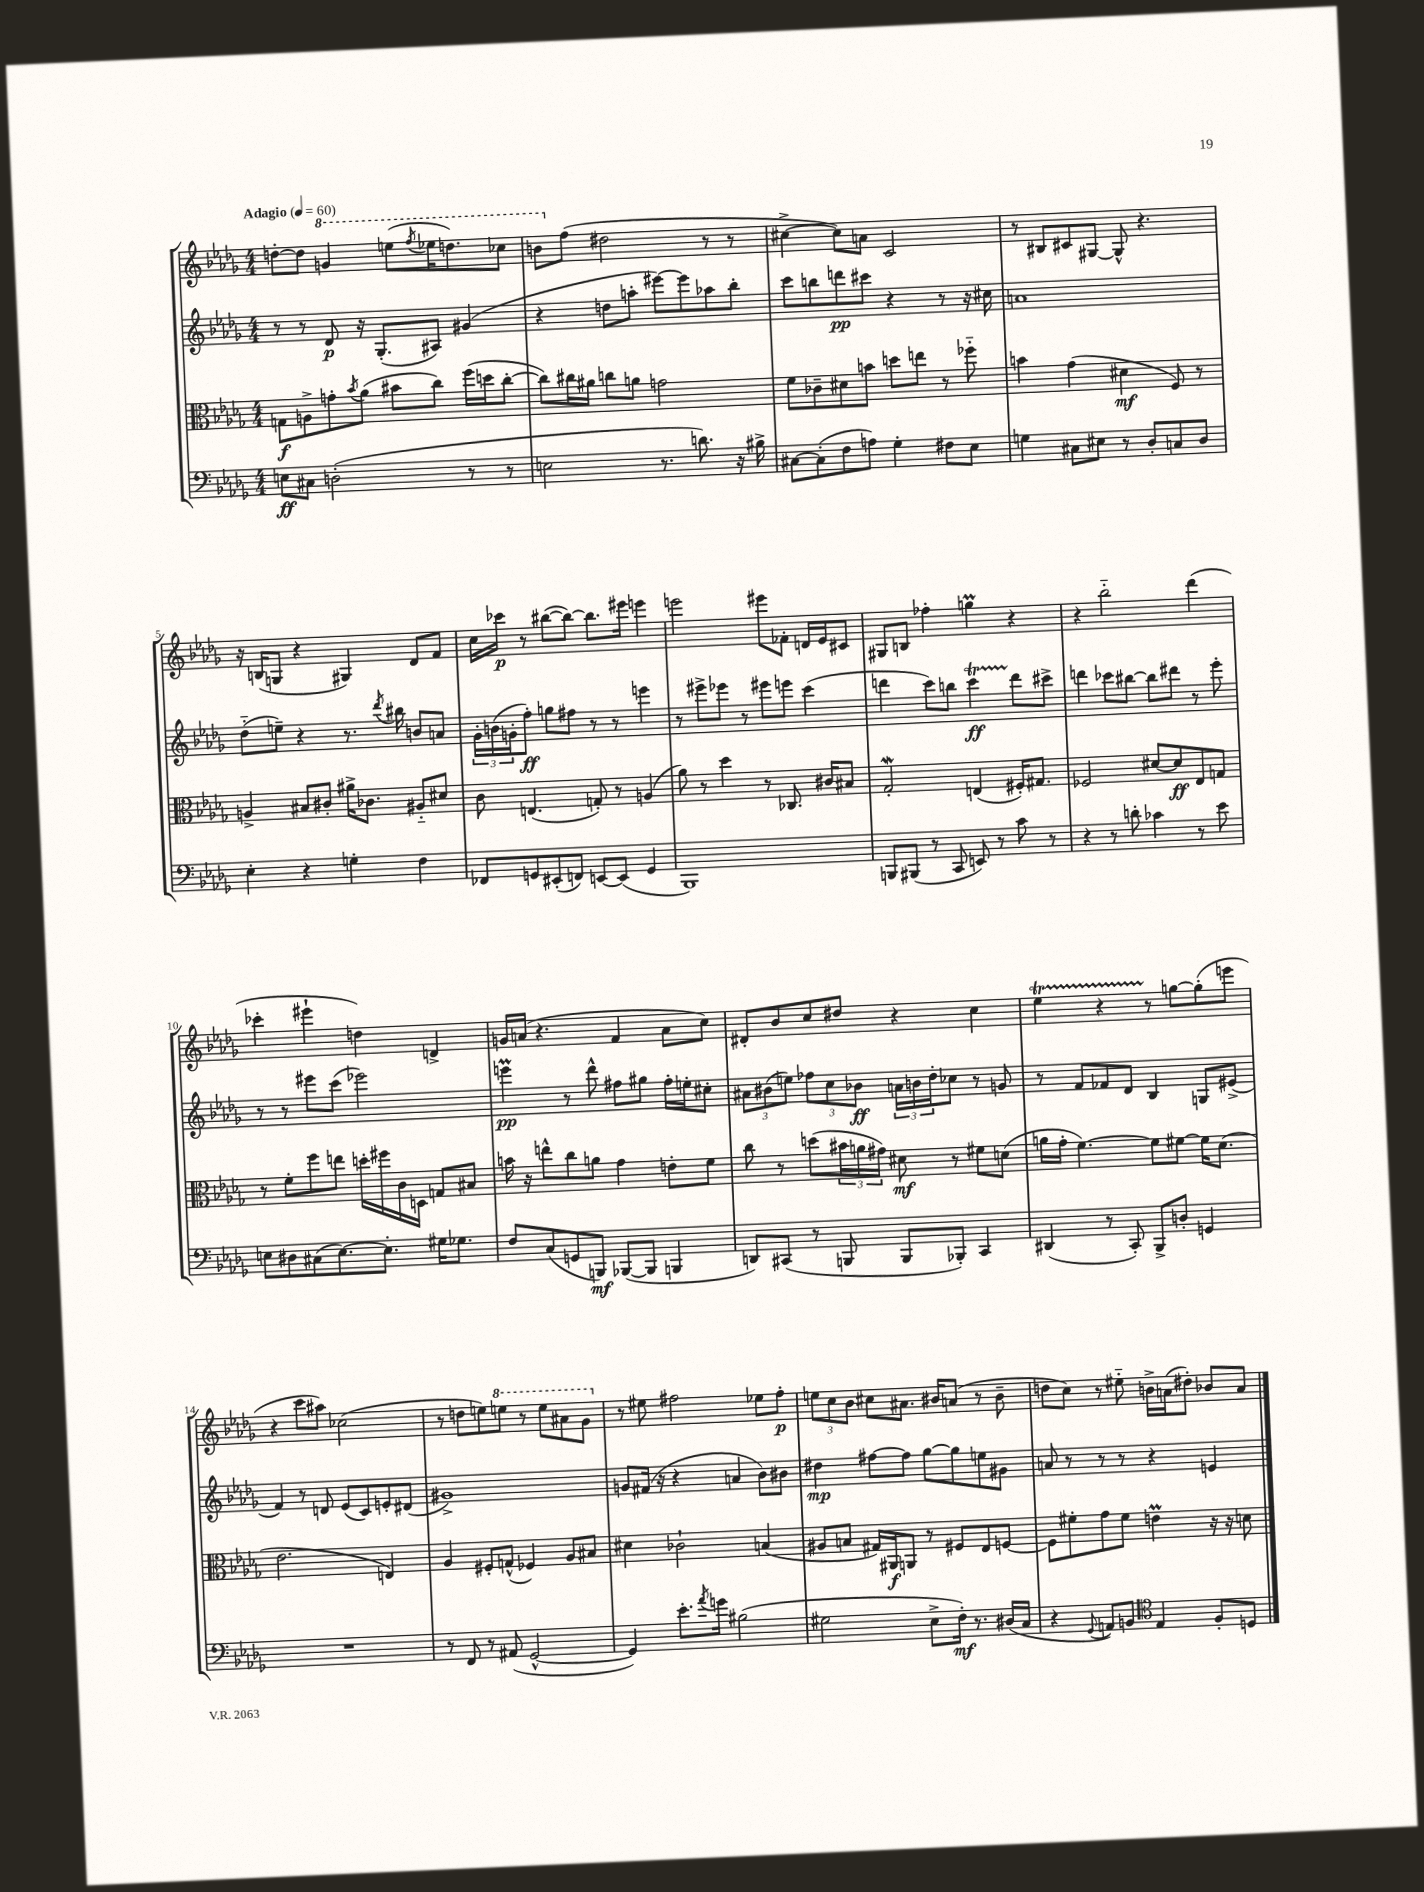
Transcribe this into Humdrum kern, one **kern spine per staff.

**kern	**kern	**kern	**kern
*staff4	*staff3	*staff2	*staff1
*clefF4	*clefC3	*clefG2	*clefG2
*k[b-e-a-d-g-]	*k[b-e-a-d-g-]	*k[b-e-a-d-g-]	*k[b-e-a-d-g-]
*M4/4	*M4/4	*M4/4	*M4/4
*MM60	*MM60	*MM60	*MM60
8E	8G	8r	[8dd'
8C#	8A^	8r	8dd]
(2D'	8g'	8d-	4gg
.	8qb-	.	.
.	(8a-	16r	.
.	.	(8.G-'	.
.	8b#	.	(8eee
.	.	.	8qfff
.	8cc)	8A#)	16eee-
.	.	.	8.ddd)
8r	(16ff	(4g#	.
.	16dd	.	.
8r	[8cc'	.	8ccc-
=	=	=	=
2E	8cc])	4r	8bb
.	16cc#	.	(8ff
.	16a#	.	.
.	8cc	8dd	2dd#
.	8a	8aa'	.
8.r	2g	[8eee#)	.
.	.	8eee#]	.
8.d)	.	.	.
.	.	8aa-	8r
16r	.	8bb-'	8r
16B#^	.	.	.
=	=	=	=
[8C#	8f	8ccc	[4cc#^
(8C#']	8c-~	8bb	.
8F	8d#	8ddd	8cc#])
8A)	8b	8ccc#	8a
4G-'	8dd	4r	2c
.	8ee	.	.
8F#	8r	8r	.
8E-	8ff-'~	16r	.
.	.	16cc#	.
=	=	=	=
4G	4b	1a	8r
.	.	.	8B#
8C#	(4g-	.	8c#
8E#	.	.	[8G#
8r	4d#	.	8G#^^]
8D-'	.	.	4.r
8C	8F)	.	.
8D-	8r	.	.
=	=	=	=
4E-'	4A^	(8dd-'~	16r
.	.	.	(16B
.	.	8ee~)	8G
4r	8B#	4r	4r
.	8c#'	.	.
4G'	16a#^	8.r	4G#)
.	8.c-	.	.
.	.	8qddd-	.
.	.	16bb#	.
4F	8A#'~	8b	8d-
.	8d#	8a	8f
=	=	=	=
8FF-	8c	24g-'	16cc
.	.	(24b	.
.	.	.	16ccc-
.	.	24g'	.
8GG	(4.E	8ff')	8r
(8EE#'	.	8gg	([8bb#
8FF)	.	8ff#	8bb#_)
[8EE	8G')	8r	8.bb#]
(8EE]	8r	8r	.
.	.	.	16eee#
4GG	(4A	4eee	4eee
=	=	=	=
1BBB-)	8a-)	8r	2eee
.	8r	8eee#^	.
.	4dd-	8eee-	.
.	.	8r	.
.	8r	8eee#	8eee#
.	8.C-	8eee	8f-'
.	.	(4ccc	16d
.	16c#	.	16e-
.	8B#	.	8c#
=	=	=	=
8BBB	2G-'	4ddd	8G#
(8BBB#	.	.	8B
8r	.	8ccc)	4ff-'
8CC	.	8bb	.
8EE)	(4E	4ccc	4gg
8r	.	.	.
8c	16F#')	8ddd	4r
.	8.G#	.	.
8r	.	8ccc#^	.
=	=	=	=
4r	2F-	4ddd	4r
8r	.	8ccc-	2bb-'~
8d'	.	[8bb#	.
4c-	[8d#	8bb#]	.
.	8d#]	8ddd#	.
8r	8E-	8r	(4ddd-
8e-	8G	8eee-'	.
=	=	=	=
8E	8r	8r	4ccc-'
8D#	8f'	8r	.
(8C#	8ff	8eee#	4eee#`
[8.E)	8ee	(8ccc	.
.	16dd'	2eee-)	4dd)
8.E']	16ff#	.	.
.	16c	.	.
.	16D	.	.
16G#	8G	.	4d^
8.G-	.	.	.
.	8B#	.	.
=	=	=	=
8F	16b	4eee	16g
.	16r	.	(16a
(8C	8ee^^	.	4.r
8GG	8cc	8r	.
8BBB)	8a	8ddd-^^	.
([8BBB-	4g-	8ff#	4f
8BBB-]	.	8gg#	.
4BBB	8e'	16ff#'	8a
.	.	16ee'	.
.	8f	8cc#'	8cc)
=	=	=	=
8DD)	8cc	12a#	8d#'
.	.	(12b#	.
(8CC#	8r	.	8b-
.	.	12ee)	.
8r	(8dd	12ff-	8cc
.	.	12cc	.
8BBB	24b#	.	8dd#
.	24a	12b-	.
.	24g#)	.	.
8BBB	8d#	24a	4r
.	.	24b	.
.	.	24dd-'	.
8BBB-')	8r	8cc-	.
4CC#	8f#	8r	4cc
.	(8d	8g	.
=	=	=	=
(4DD#	16a	8r	4ee-
.	16g-'	.	.
.	[4.f)	8f	.
8r	.	8f-	4r
8CC')	.	8d-	.
8BBB-^	8f]	4B-	8r
8D'	[8f#	.	[8gg
4GG	16f#]	8G	(8gg']
.	(8.d-	.	.
.	.	(8e#^	8eee
=	=	=	=
1r	2.e-	4f)	4r
.	.	8r	8ccc
.	.	8d	8aa#)
.	.	(8e-	(2cc-
.	.	8c)	.
.	4E)	8e'	.
.	.	(8d#	.
=	=	=	=
8r	4A-	1g#^)	8r
8FF	.	.	8dd
8r	8F#'	.	8ee)
(8AA#	(8G^^	.	8eee
[2GG-^^	4F-)	.	8r
.	.	.	8eee
.	8A-	.	8aa#
.	8B#	.	8gg-
=	=	=	=
4GG-])	4d#	8g	8r
.	.	(16f#	8ee#
.	.	16r	.
8.e-'	2c-`	4r	2ff#
8qa-	.	.	.
16g	.	.	.
(2B#	.	4a	.
.	(4B	8b-)	8ee-
.	.	8b#	8ff#'
=	=	=	=
2G#	8A#	4dd#	12ee
.	.	.	12cc
.	8B	.	.
.	.	.	12b-
.	16G#)	[8ff#	8cc#
.	16AA#	.	.
.	8AA	8ff#]	8.a#
8E-^	8r	[8gg-	.
.	.	.	16b#
16F')	8F#	8gg-]	(8a
8.r	.	.	.
.	8E-	8ee	8r
(16D#	[8F	8g#	8b#~
16C	.	.	.
=	=	=	=
4r	8F]	8a	8dd
.	8f#'	8r	8cc)
8qqGG-	.	.	.
8AA)	8g-	8r	8r
8BB	8f#	8r	8ee#'~
*clefC4	*	*	*
4E-	4e	4r	16b^
.	.	.	(16a
.	.	.	8dd#')
8F'	16r	4e	8b-
.	16r	.	.
8D	8d	.	8a
==	==	==	==
*-	*-	*-	*-
